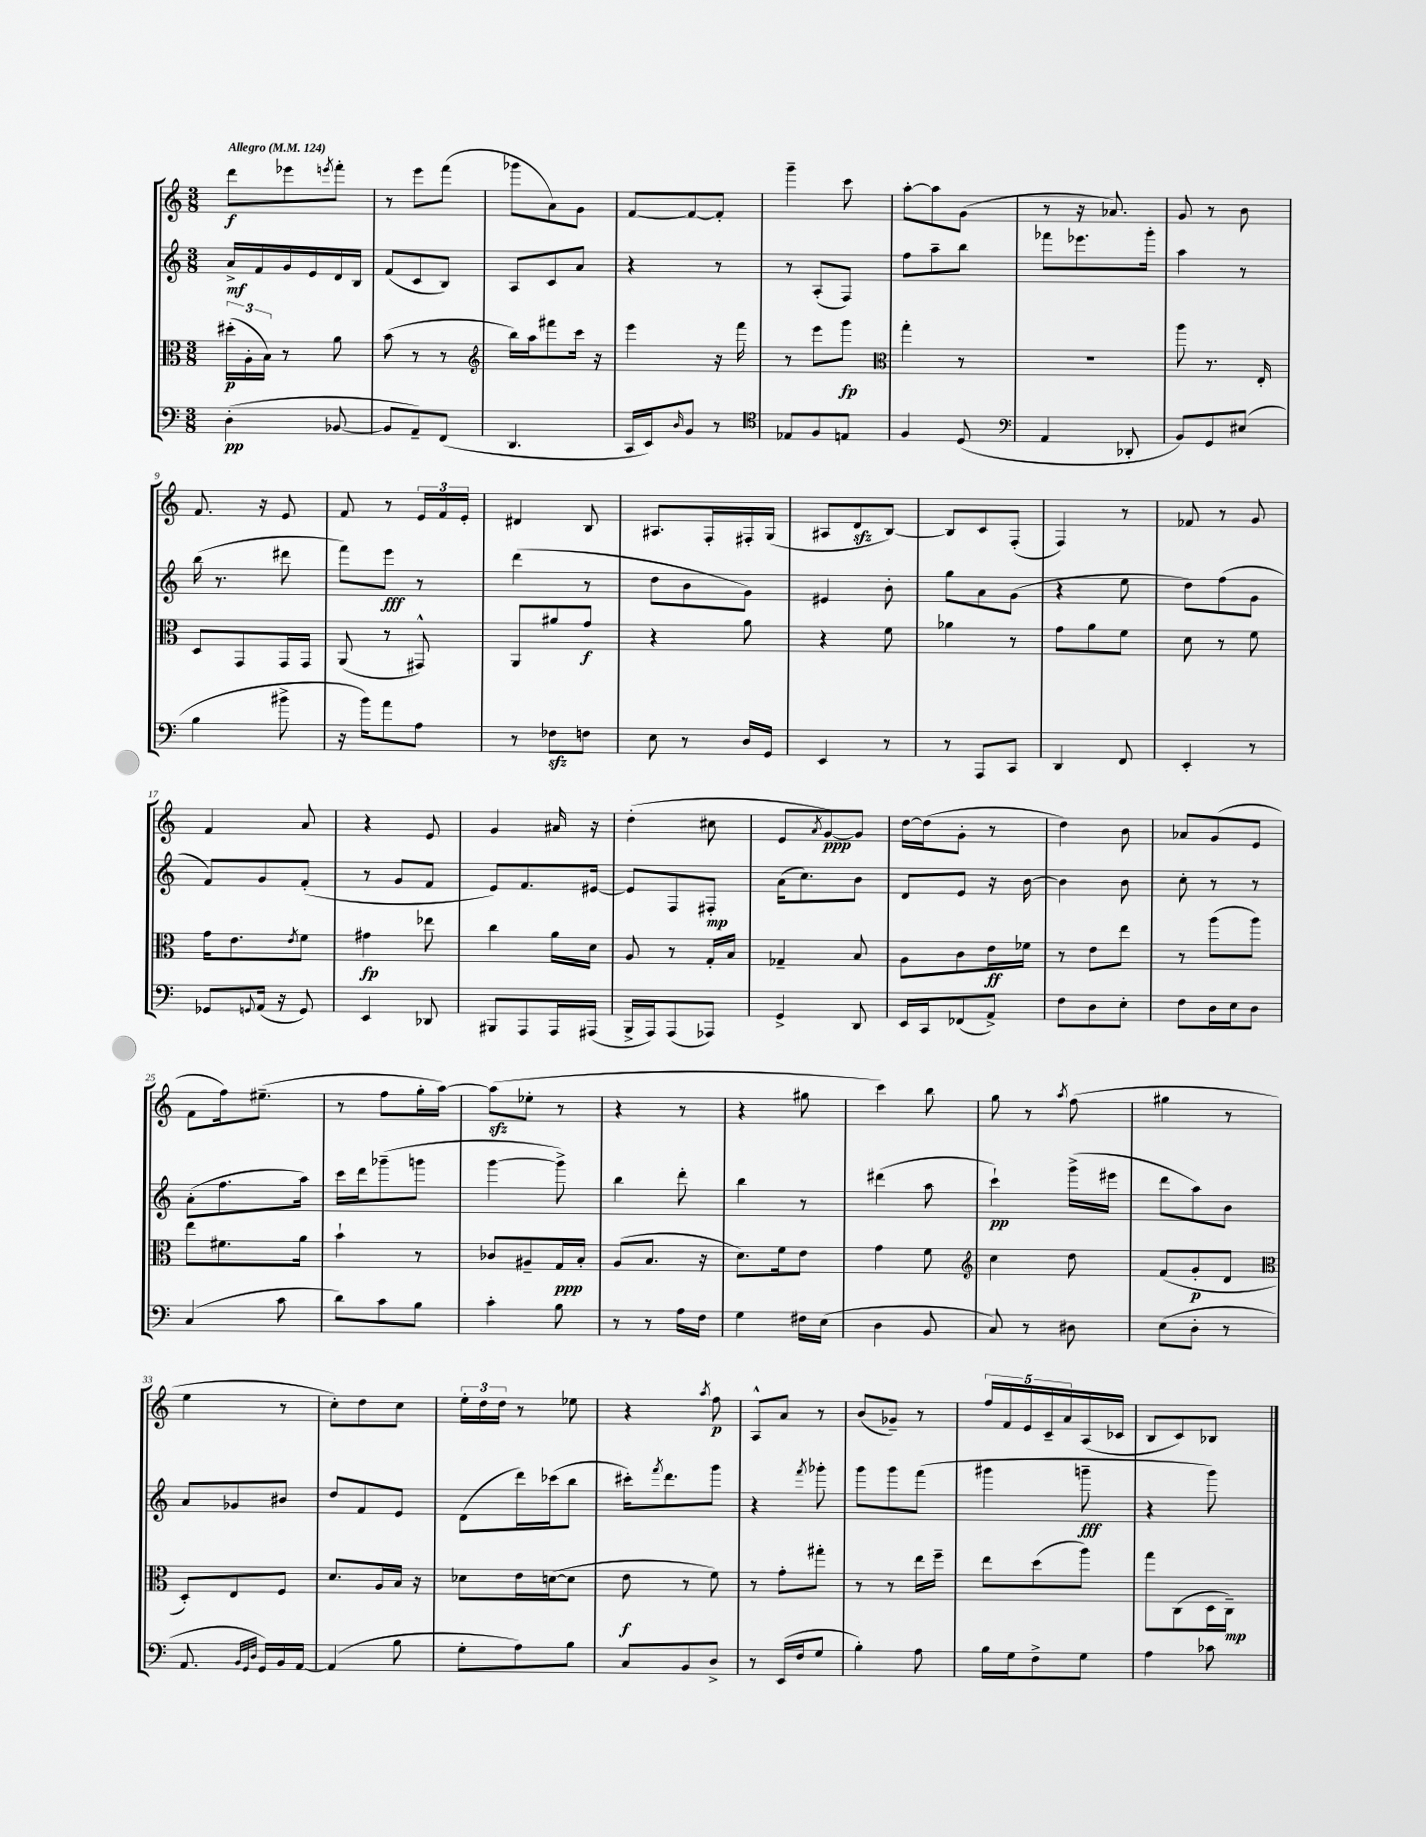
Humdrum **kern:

**kern	**kern	**kern	**kern
*staff4	*staff3	*staff2	*staff1
*clefF4	*clefC3	*clefG2	*clefG2
*k[]	*k[]	*k[]	*k[]
*M3/8	*M3/8	*M3/8	*M3/8
*MM124	*MM124	*MM124	*MM124
(4D'\	(24dd#'\LL	16a^/LL	8ddd\L
.	24A'\	.	.
.	.	16f/	.
.	24B\JJ)	.	.
.	8r	16g/	8eee-\
.	.	16e/	.
.	.	.	8qeee/
[8BB-/	8a\	16d/	8fff'\J
.	.	16B/JJ	.
=	=	=	=
8BB-/]L	(8b\	(8f/L	8r
8AA~/)	8r	8c/	8eee\L
(8FF/J	8r	8B/J)	(8fff\J
=	=	=	=
*	*clefG2	*	*
4.DD/	16bb\LL)	8A/L	8ggg-\L
.	16aa\J	.	.
.	8fff#\	8c/	8a\)
.	16ccc\Jk	8a/J	8g\J
.	16r	.	.
=	=	=	=
16CC/LL	4eee\	4r	[8f/L
16EE/J)	.	.	.
16qqD/	.	.	.
8BB/J	.	.	8f/_
8r	16r	8r	8f'/]J
.	16fff\	.	.
=	=	=	=
*clefC4	*	*	*
8E-/L	8r	8r	4ggg~\
8F/	8eee\L	(8A'/L	.
8E/J	8ggg\J	8F/J)	8ccc\
=	=	=	=
*	*clefC3	*	*
4F/	4gg'\	8ff\L	[8aa'\L
.	.	8aa~\	8aa\]
(8D/	8r	8bb\J	(8g\J
=	=	=	=
*clefF4	*	*	*
4AA/	4.r	8fff-\L	8r
.	.	8.eee-\	16r
.	.	.	8.a-/)
8DD-'/	.	.	.
.	.	16ggg'\Jk	.
=	=	=	=
8BB/L)	8aa\	4aa\	8g/
8GG/	8.r	.	8r
(8E#/J	.	8r	8b\
.	16E'/	.	.
=	=	=	=
4B\	8D/L	(16bb\	8.f/
.	.	8.r	.
.	8GG/	.	.
.	.	.	16r
8b#^\	16GG/L	8ddd#\	8e/
.	16GG/JJ	.	.
=	=	=	=
16r	(8AA/	8fff\L)	8f/
16b\LK)	.	.	.
8a\	8r	8eee\J	8r
8A\J	8GG#^^/)	8r	24e/LL
.	.	.	24f/
.	.	.	24e'/JJ
=	=	=	=
8r	8AA/L	(4ddd\	4d#/
8F-\L	8a#/	.	.
8F\J	8g/J	8r	8B/
=	=	=	=
8E\	4r	8dd\L	8.A#/L
8r	.	8b\	.
.	.	.	16F'/L
16D/LL	8a\	8g\J)	16F#'/
16GG/JJ	.	.	(16G/JJ
=	=	=	=
4EE/	4r	4e#/	8A#/L
.	.	.	8d/
8r	8f\	8b'\	[8B/J)
=	=	=	=
8r	4a-\	8gg\L	8B/]L
8AAA/L	.	8a\	8c/
8CC/J	8r	(8g\J	(8F'/J
=	=	=	=
4DD/	8g\L	4r	4F/)
.	8a\	.	.
8FF/	8f\J	8ee\	8r
=	=	=	=
4EE'/	8d\	8dd\L)	8f-/
.	8r	(8ff\	8r
8r	8f\	8g\J	8g/
=	=	=	=
8GG-/L	16g\LK	8f/L)	4f/
.	8.e\	.	.
8qqGG/	.	.	.
(16AA/Jk	.	8g/	.
16r	.	.	.
.	8qe/	.	.
8GG/)	8f\J	(8f'/J	8a/
=	=	=	=
4EE/	4g#\	8r	4r
.	.	8g/L	.
8DD-/	8ee-\	8f/J	8e/
=	=	=	=
8BBB#/L	4cc\	8e/L)	4g/
8AAA/	.	8.f/	.
16AAA/L	16a\LL	.	16a#/
(16AAA#/JJ	16d\JJ	[16e#/Jk	16r
=	=	=	=
16BBB^/LL	8A/	8e#/]L	(4dd'\
16AAA/J)	.	.	.
(8AAA/	8r	8F/	.
8AAA-/J)	16G'/LL	8F#'/J	8cc#\
.	16B/JJ	.	.
=	=	=	=
4GG^/	4G-~/	(16a\LK	8e/L
.	.	8.cc\)	.
.	.	.	8qa/
.	.	.	[8g/)
8DD/	8B/	8b\J	8g/]J
=	=	=	=
16EE/LL	8A\L	8d/L	[16dd\LL
16CC/J	.	.	(16dd\]J
(8FF-/	8c\	8e/J	8g'\J
8AA^/J)	16e\L	16r	8r
.	16f-\JJ	[16b\	.
=	=	=	=
8F\L	8r	4b\]	4dd\)
8D\	8e\L	.	.
8E'\J	8ee\J	8b\	8b\
=	=	=	=
8F\L	8r	8cc'\	8a-/L
16D\L	(8aa\L	8r	(8g/
16E\J	.	.	.
8D\J	8aa\J)	8r	8e/J
=	=	=	=
(4C/	8ee\L	(8a'\L	8f\L
.	8.f#\	8.ff\	16ff\k)
.	.	.	(8.ee#~\J
8c\	.	.	.
.	16a\Jk	16aa\Jk)	.
=	=	=	=
8d\L)	4b`\	16ccc\LL	8r
.	.	16ddd\J	.
8c\	.	(8ggg-~\	8ff\L
8B\J	8r	8ggg\J	16gg'\L
.	.	.	[16aa\JJ)
=	=	=	=
4c'\	8c-/L	[4ggg\	(8aa\]L
.	8A#~/	.	8ee-'\J
8B\	16G/L	8ggg^\])	8r
.	16B'/JJ	.	.
=	=	=	=
8r	(8A/L	4bb\	4r
8r	8.B/J	.	.
16A\LL	.	8ddd'\	8r
16F\JJ	16r	.	.
=	=	=	=
4G\	8.d\L)	4bb\	4r
.	16f\k	.	.
16F#\LL	8e\J	8r	8gg#\
(16E\JJ	.	.	.
=	=	=	=
4D\	4g\	(4ddd#\	4ccc\)
8BB/	8f\	8aa\	8bb\
=	=	=	=
*	*clefG2	*	*
8C/)	4cc\	4ccc`\)	8gg\
8r	.	.	8r
.	.	.	8qaa/
8D#\	8dd\	(16ggg^\LL	(8ff\
.	.	16eee#\JJ	.
=	=	=	=
(8E\L	(8f/L	8ddd\L	4gg#\
8D'\J	8g'/	8aa\)	.
8r	8d/J	8b\J	8r
=	=	=	=
*	*clefC3	*	*
8.AA/	8D'/L)	8a/L	4ee\
.	8E/	8g-/	.
32qqBB/LLL	.	.	.
32qqGG/	.	.	.
32qqD/JJJ	.	.	.
16GG/LL)	.	.	.
16BB/	8F/J	8b#/J	8r
[16AA/JJ	.	.	.
=	=	=	=
(4AA/]	8.d/L	8dd/L	8cc'\L)
.	.	8f/	8dd\
.	16A/L	.	.
8B\	16B/JJ	8e/J	8cc\J
.	16r	.	.
=	=	=	=
8G'\L	8d-\L	(8d\L	24ee'\LL
.	.	.	24dd\
.	.	.	24dd\JJ
8A\)	16e\L	16ddd\L)	8r
.	([16d\J	(16ccc-\J	.
8B\J	8d\]J	8bb\J	8ee-\
=	=	=	=
8C/L	8e\	16ccc#'\LK)	4r
.	.	8qfff/	.
.	.	8.ddd\	.
8BB/	8r	.	.
.	.	.	8qaa/
8D^/J	8f\)	8ggg\J	8ff\
=	=	=	=
8r	8r	4r	8A^^/L
(16EE/LL	8g'\L	.	8a/J
16F/J	.	.	.
.	.	8qfff/	.
8G/J	8gg#'\J	8ggg-'\	8r
=	=	=	=
4B'\)	8r	8ggg\L	(8b/L
.	8r	8ggg\	8g-~/J)
8A\	16ee\LL	(8fff\J	8r
.	16ff~\JJ	.	.
=	=	=	=
16B\LL	8ee\L	4ggg#\	20ff/LL
.	.	.	20f/
16G\J	.	.	.
.	.	.	20e/
8F^\	(8dd\	.	.
.	.	.	20c~/
.	.	.	20a/
8G\J	8aa\J)	8ggg~\	(16A/
.	.	.	16c-/JJ
=	=	=	=
4A\	8gg\L	4r	8B/L
.	(8C\	.	8c/)
8c-\	16D\L	8ggg\)	8B-/J
.	16C~\JJ)	.	.
==	==	==	==
*-	*-	*-	*-
